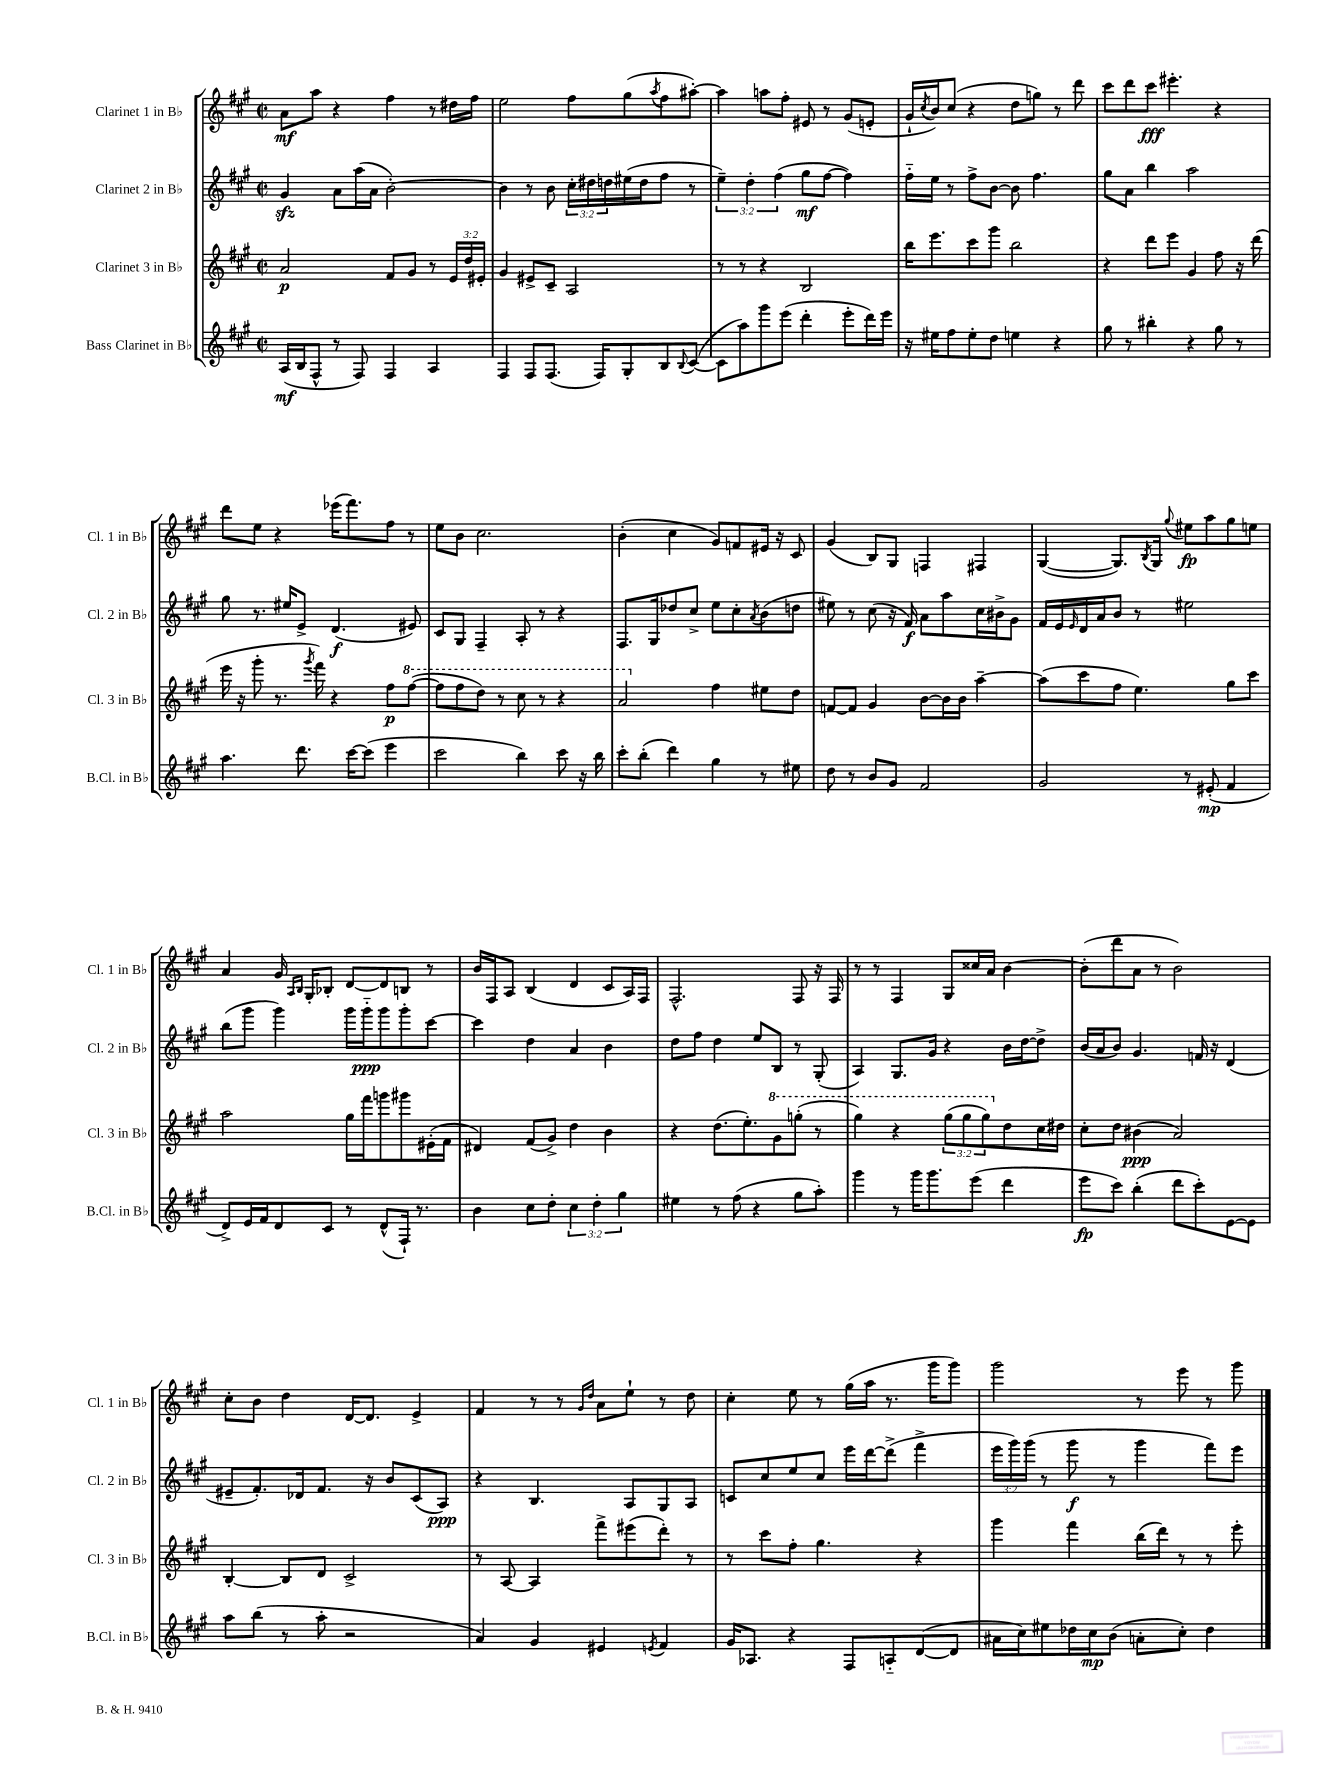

**kern	**kern	**kern	**kern
*staff4	*staff3	*staff2	*staff1
*clefG2	*clefG2	*clefG2	*clefG2
*k[f#c#g#]	*k[f#c#g#]	*k[f#c#g#]	*k[f#c#g#]
*M2/2	*M2/2	*M2/2	*M2/2
*met(c|)	*met(c|)	*met(c|)	*met(c|)
(16A	2a	4g#	8a
16B	.	.	.
8F#^^	.	.	8aa
8r	.	8a	4r
8F#)	.	(16aa	.
.	.	16a	.
4F#	8f#	[2b')	4ff#
.	8g#	.	.
4A	8r	.	8r
.	24e	.	16dd#
.	24dd	.	.
.	.	.	16ff#
.	24e#'	.	.
=	=	=	=
4F#	4g#	4b]	2ee
8F#	8e#^	8r	.
(8.F#	8c#~	8b	.
.	2A	24cc#'	8ff#
.	.	24dd#	.
16F#)	.	.	.
.	.	24dd	.
8G#'	.	(16ee#	(8gg#
.	.	16dd	.
.	.	.	8qaa
8B	.	8ff#	8ff#
8qqB	.	.	.
([8c#	.	8r	[8aa#')
=	=	=	=
8c#]	8r	6ee~)	4aa#]
8aa)	8r	.	.
.	.	6dd'	.
8ggg#	4r	.	8aa
.	.	(6ff#	.
(8eee	.	.	8ff#'
4ddd'	2B	8gg#	8e#
.	.	[8ff#	8r
8eee'	.	4ff#])	(8g#
16ddd)	.	.	8e'
16eee	.	.	.
=	=	=	=
16r	16bb	16ff#'~	16g#`
.	.	.	8qcc#
16ee#	8.eee	16ee	16b)
8ff#	.	8r	(8cc#
8ee#'	8ccc#	8ff#^	4r
8dd	8ggg#	[8b	.
4ee	2bb	8b]	8dd
.	.	4.ff#	8gg)
4r	.	.	8r
.	.	.	8ddd
=	=	=	=
8gg#	4r	8gg#	8ccc#
8r	.	8a	8ddd
4bb#'	8ddd	4bb	8ccc#
.	8eee	.	4.eee#'
4r	4g#	2aa	.
8gg#	8ff#	.	4r
8r	16r	.	.
.	(16ddd	.	.
=	=	=	=
4.aa	16eee	8gg#	8ddd
.	16r	.	.
.	8ggg#'	8.r	8ee
.	8.r	.	4r
.	.	16ee#	.
8.ddd	.	8e^	.
.	8qggg#	.	.
.	16fff#)	.	.
.	4r	(4.d	(16eee-
[16ccc#	.	.	8.fff#)
(8ccc#]	.	.	.
4eee	8ff#	.	8ff#
.	([8fff#	8e#)	8r
=	=	=	=
2ccc#	8fff#]	8c#	8ee
.	8fff#	8G#	8b
.	8ddd)	4F#~	2.cc#
.	8r	.	.
4bb)	8ccc#	8A'	.
.	8r	8r	.
8ccc#	4r	4r	.
16r	.	.	.
16bb	.	.	.
=	=	=	=
8ccc#'	2aa	8.F#	(4b'
(8bb'	.	.	.
.	.	16G#	.
4ddd)	.	8dd-	4cc#
.	.	8cc#^	.
4gg#	4ff#	8ee	8g#)
.	.	8cc#'	8f
.	.	8qa	.
8r	8ee#	(8b	16e#
.	.	.	16r
8ee#	8dd	8dd	8c#
=	=	=	=
8dd	[8f	8ee#)	(4g#
8r	8f]	8r	.
8b	4g#	(8cc#	8B)
8g#	.	16r	8G#
.	.	16f#)	.
2f#	[8b	8a	4F
.	16b]	8aa	.
.	16b	.	.
.	[4aa~	16cc#	4F#
.	.	16b#^	.
.	.	8g#	.
=	=	=	=
2g#	(8aa]	16f#	([4G#
.	.	16e	.
.	.	16qqe	.
.	8ccc#	16d	.
.	.	16a	.
.	8ff#	8b	8.G#])
.	4.ee)	8r	.
.	.	.	8qB
.	.	.	16G#
.	.	.	8qqgg#
8r	.	2ee#	8ee#
(8e#'	.	.	8aa
4f#	8gg#	.	8gg#
.	8ccc#	.	8ee
=	=	=	=
8d^)	2aa	(8bb	4a
16e	.	8ggg#	.
16f#	.	.	.
8d	.	4ggg#)	16g#
.	.	.	16qqA
.	.	.	16qqB
.	.	.	16G#'
8c#	.	.	8B-'
8r	16gg#	16ggg#	[8d
.	16fff#	16ggg#'~	.
(8d^^	8ggg	8ggg#	8d]
16F#`)	8ggg#	8ggg#'	8B
8.r	.	.	.
.	(16e#'	[8ccc#	8r
.	16f#	.	.
=	=	=	=
4b	4d#)	4ccc#]	16b
.	.	.	16F#
.	.	.	8A
8cc#	(8f#	4dd	(4B
8dd'	8g#^)	.	.
6cc#	4dd	4a	4d
6dd'	.	.	.
.	4b	4b	8c#
6gg#	.	.	.
.	.	.	16A)
.	.	.	16F#
=	=	=	=
4ee#	4r	8dd	2.F#^^
.	.	8ff#	.
8r	(8.dd	4dd	.
(8ff#	.	.	.
.	8.ee')	.	.
4r	.	8ee	.
.	8gg#	8B	.
8gg#	(8ggg'	8r	8F#
8aa')	8r	(8G#'	16r
.	.	.	16F#
=	=	=	=
4ggg#	4ggg#)	4A)	8r
.	.	.	8r
8r	4r	8.G#	4F#
16ggg#	.	.	.
8.ggg#	.	16g#	.
.	(12ggg#	4r	8G#
.	12ggg#	.	.
(8eee	.	.	16cc##
.	12ggg#)	.	.
.	.	.	16a
4ddd	8dd	16b	[4b
.	.	[16dd	.
.	16cc#	8dd^]	.
.	16dd#	.	.
=	=	=	=
8eee	8cc#'	(16b	(8b']
.	.	16a	.
8ccc#)	8dd	8b)	8ddd
(4bb'	(4b#	4.g#	8a
.	.	.	8r
8ddd	2a)	.	2b)
8ccc#')	.	16f	.
.	.	16r	.
[8e	.	(4d	.
8e]	.	.	.
=	=	=	=
8aa	[4B'	8e#~	8cc#'
(8bb	.	8.f#')	8b
8r	8B]	.	4dd
.	.	16d-	.
8aa'	8d	8.f#	.
2r	2c#^	.	[16d
.	.	16r	8.d]
.	.	8b	.
.	.	(8c#	4e^
.	.	8A)	.
=	=	=	=
4a)	8r	4r	4f#
.	[8A	.	.
4g#	4A]	4.B	8r
.	.	.	8r
.	.	.	16qqg#
.	.	.	16qqdd
4e#	8fff#^	.	8a
.	(8eee#	8A	8ee`
8qe	.	.	.
4f#	8ddd')	8G#	8r
.	8r	8A	8dd
=	=	=	=
16g#	8r	8c	4cc#'
8.A-	.	.	.
.	8ccc#	8cc#	.
4r	8ff#'	8ee	8ee
.	4.gg#	8cc#	8r
8F#	.	16eee	(16gg#
.	.	[16ddd	16aa
8A'~	.	(8ddd^]	8.r
([8d	4r	4fff#^	.
.	.	.	16ggg#
8d]	.	.	8ggg#)
=	=	=	=
16a#	4ggg#	24eee	2ggg#
.	.	24ggg#)	.
16cc#)	.	.	.
.	.	(24ggg#	.
8ee#	.	8r	.
16dd-	4fff#	8ggg#	.
16cc#	.	.	.
(8b	.	8r	.
8a'	(16bb	4ggg#	8r
.	16ddd)	.	.
8cc#')	8r	.	8eee
4dd-	8r	8fff#)	8r
.	8eee'	8eee	8ggg#
==	==	==	==
*-	*-	*-	*-
